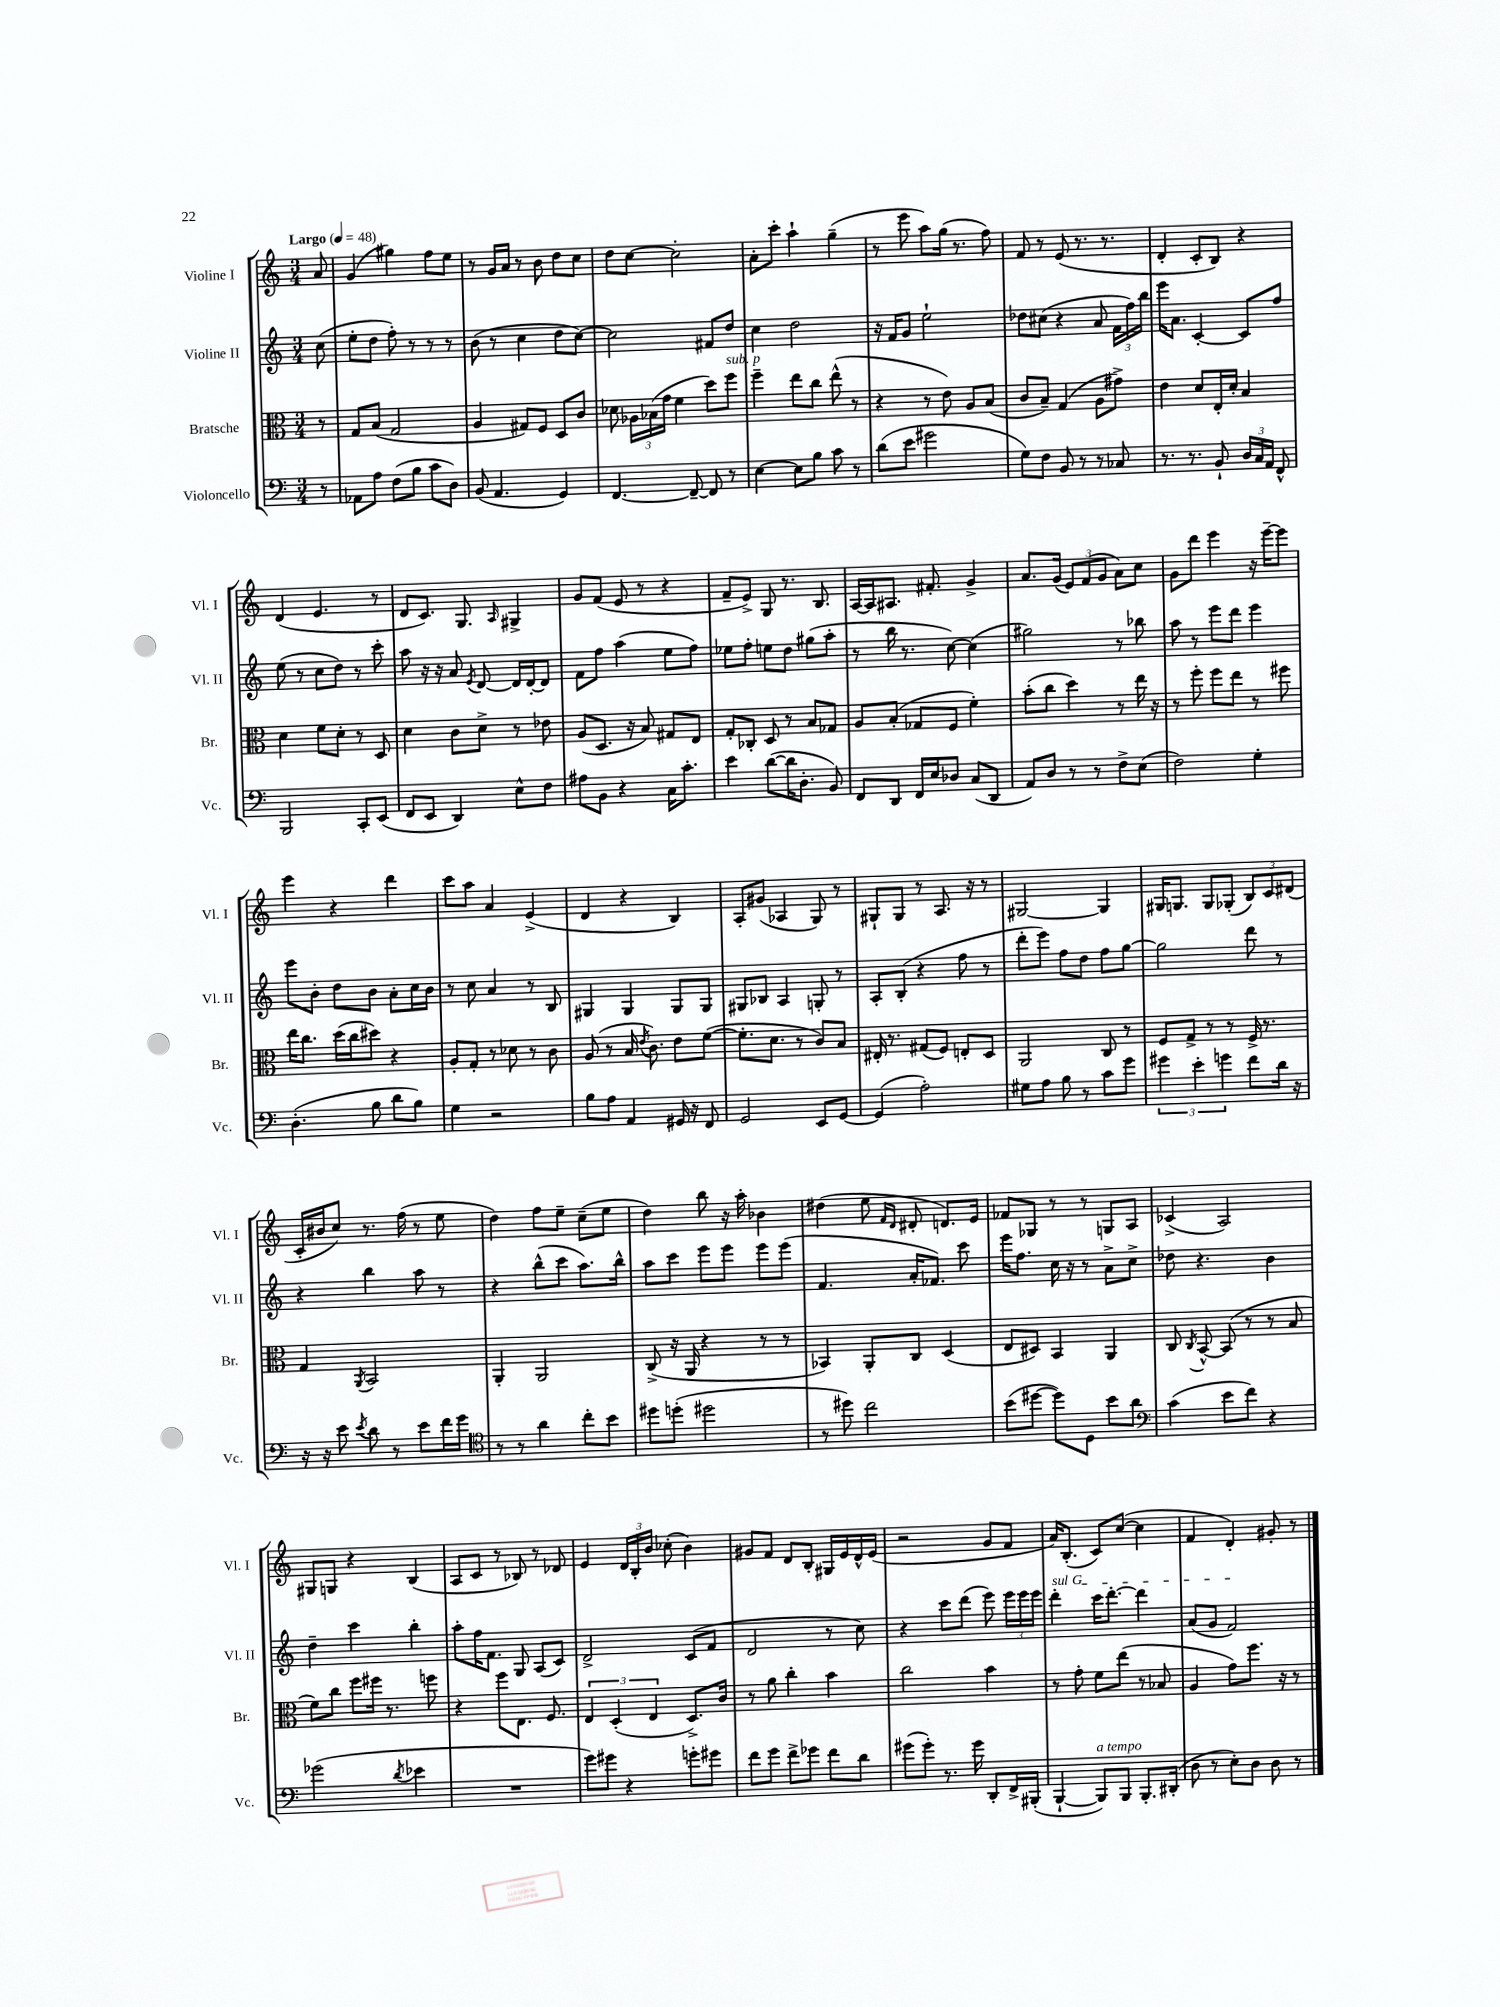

**kern	**kern	**kern	**kern
*part4	*part3	*part2	*part1
*staff4	*staff3	*staff2	*staff1
*I"Violoncello	*I"Bratsche	*I"Violine II	*I"Violine I
*I'Vc.	*I'Br.	*I'Vl. II	*I'Vl. I
*clefF4	*clefC3	*clefG2	*clefG2
*k[]	*k[]	*k[]	*k[]
*M3/4	*M3/4	*M3/4	*M3/4
*MM48	*MM48	*MM48	*MM48
=	=	=	=
!	!	!	!LO:TX:a:B:t=Largo
8r	8r	(8cc\	8a/
=1	=1	=1	=1
8AA-X\L	8G/L	8ee'\L	(4g/
8A\J	(8B/J	8dd\J	.
(8F\L	2G/	8ff'\)	4gg#X\)
8B\J	.	8r	.
8c\L	.	8r	8ff\L
8D\J)	.	8r	8ee\J
=2	=2	=2	=2
(8BB/	4A/	(8b\	8r
4.AA/	.	8r	16g/LL
.	.	.	16a/JJ
.	8G#X/L)	4cc\	8r
.	8F/J	.	8b\
4GG/)	8D/L	8dd\L	8dd\L
.	8c/J	[8cc\J)	8cc\J
=3	=3	=3	=3
[4.FF/	8d-X\	2cc\]	8dd\L
.	24A-X\LL	.	[8cc\J
.	(24B-X\	.	.
.	24g\JJ	.	.
.	4f\	.	2cc'\]
8FF~/_	.	.	.
8FF/]	8dd\L)	8f#X/L	.
!	!LO:TX:a:i:t=sub. p	!	!
8r	8ff\J	8dd/J	.
=4	=4	=4	=4
[4E\	4ff~\	4cc\	8a'\L
.	.	.	8ccc'\J
8E\L]	8ee\L	2dd\	4aa`\
8B\J	8cc\J	.	.
8c\	(8ee^^\	.	(4gg~\
8r	8r	.	.
=5	=5	=5	=5
(8d\L	4r	16r	8r
.	.	16f/KL	.
8e\J	.	8g/J	8eee\
2g#X\	8r	2ee`\	8aa\L)
.	8e\)	.	(16gg\Jk
.	.	.	8.r
.	8A/L	.	.
.	(8B/J	.	8ff\)
=6	=6	=6	=6
8G\L)	8c/L	8dd-X\L	8f/
8F\J	8B~/J)	(8cc#X\J	8r
8BB/	(4G/	4r	(8e/
8r	.	.	8.r
8r	8A\L	8a/	.
.	.	.	8.r
8C-X/	8g#X^\J)	24f\LL	.
.	.	24ff\)	.
.	.	24bb\JJ	.
=7	=7	=7	=7
8.r	4e\	16eee\KL	4d'/
.	.	8.a\J	.
8.r	.	.	.
.	8d/L	[4c'/	8c'/L
8BB`/	16E'/L	.	8B/J)
.	16d'/JJ	.	.
24D/LL	4B/	8c/L]	4r
24C/	.	.	.
24AA/JJ	.	.	.
8FF^^/	.	8ff/J	.
!!LO:LB:g=z
=8	=8	=8	=8
2BBB/	4d\	(8ee\	(4d/
.	.	8r	.
.	8f\L	8cc\L	4.e/
.	8d'\J	8dd\J)	.
8CC'/L	8r	8r	.
(8EE/J	8D/	8ccc'\	8r
=9	=9	=9	=9
8FF/L	4d\	8aa\	8d/L
8EE/J	.	16r	8.c/J)
.	.	16r	.
4DD/)	8c\L	8a/	.
.	.	.	8.G/
.	.	8qe/	.
.	8d^\J	[8d/	.
.	.	.	16qqA/
8E^^\L	8r	16d/LL]	4G#X^/
.	.	[16d'/J	.
8F\J	8e-X\	8d/J]	.
=10	=10	=10	=10
8A#X\L	(8A/L	8f\L	8g/L
8BB\J	8.D/J	8ff\J	(8f/J
4r	.	(4aa\	8e/
.	16r	.	.
.	8B/)	.	8r
16C\KL	8G#X/L	8ee\L	4r
8.c'\J	.	.	.
.	8E/J	8ff\J)	.
=11	=11	=11	=11
4e\	8G'/L	8ee-X\L	8f~/L
.	8C-X'/J	8ff'\J	8e^/J)
([8d\L	8D/	8een\L	8G/
16d\K]	8r	8dd\J	8.r
8.D'\J	.	.	.
.	8B/L	(8gg#X\L	.
.	.	.	8.B/
8BB/)	8G-X/J	8aa'\J	.
=12	=12	=12	=12
8FF/L	8A/L	8r	[16A/LL
.	.	.	16A/J]
8DD/J	(8B'/J	16bb\	8.A#X/J
.	.	8.r	.
16FF/LL	8G-X/L	.	.
16E/J	.	.	8.f#X'/
8D-X/J	8F/J	[8cc\)	.
(8C/L	4f'\)	(4cc\]	4g^/
8DD/J	.	.	.
=13	=13	=13	=13
8AA/L)	(8b'\L	2gg#X\)	8.a/L
8D/J	8cc\J	.	.
.	.	.	(16g/Jk
8r	4dd\)	.	12e/L)
.	.	.	(12f/
8r	.	.	.
.	.	.	12g/J
8F^\L	8r	8r	8a\L)
(8E\J	16ee\	8bb-X\	8cc\J
.	16r	.	.
=14	=14	=14	=14
2F\)	8r	8aa\	8g\L
.	8ff'\	8r	8ddd\J
.	8ff\L	8eee\L	4eee\
.	8ee\J	8ddd\J	.
4G'\	8r	4eee\	16r
.	.	.	[16eee~\KL
.	8ff#X\	.	8eee\J]
!!LO:LB:g=z
=15	=15	=15	=15
(4.D'\	16ee\KL	8eee\L	4eee\
.	8.cc\J	.	.
.	.	8b'\J	.
.	(16dd\LL	8dd\L	4r
.	16cc\J	.	.
8B\	8dd#X\J)	8b\J	.
8d\L	4r	8a'\L	4ddd\
8B\J)	.	16cc\L	.
.	.	16b\JJ	.
=16	=16	=16	=16
4G\	8A'/L	8r	8ccc\L
.	8G'/J	8cc\	8aa\J
2r	8r	4a/	4a/
.	8d-X\	.	.
.	8r	8r	(4e^/
.	8c\	8B/	.
=17	=17	=17	=17
8B\L	(8A/	4G#X/	4d/
8A\J	8r	.	.
4AA/	16B/	4G#/	4r
.	8qe/	.	.
.	8.c\)	.	.
16GG#X/	8e\L	8G#/L	4B/)
16r	.	.	.
8FF/	([8f\J	8G#/J	.
=18	=18	=18	=18
2GG/	8.f'\L]	8G#X/L	8A'/L
.	.	8B-X/J	(8g#X/J
.	8.d\J	.	.
.	.	4A/	4A-X/
.	8r	.	.
8EE/L	8c/L)	8Gn'/	8G/)
[8GG/J	8B/J	8r	8r
=19	=19	=19	=19
(4GG/]	16E#X'/	8A'/L	8G#X`/L
.	8.r	.	.
.	.	(8B'/J	8G#/J
2A'\)	(8G#X/L	4r	8r
.	8F/J)	.	8.A/
.	8En'/L	8ff\	.
.	.	.	16r
.	8D/J	8r	8r
=20	=20	=20	=20
8G#X\L	2AA/	8ddd'\L	[2G#X/
8A\J	.	8eee\J)	.
8B\	.	8ff\L	.
8r	.	8dd\J	.
8c\L	8C/	8ff\L	4G#/]
8g\J	8r	[8gg\J	.
=21	=21	=21	=21
6g#X\	8F/L	2gg\]	16G#X/KL
.	.	.	8.Gn/J
.	8G^/J	.	.
6e'\	.	.	.
.	8r	.	8G/L
6gn\	.	.	.
.	8r	.	(8G-X'/J
8f\L	16F^/	8ddd\	12B/L)
.	8.r	.	.
.	.	.	12c/
16d\Jk	.	8r	.
.	.	.	(12d#X/J
16r	.	.	.
!!LO:LB:g=z
=22	=22	=22	=22
16r	4G/	4r	16c'/LL
16r	.	.	16b#X/J
8e\	.	.	8cc/J)
8qe/	8qAA/	.	.
8d\	2BB/	4bb\	8.r
8r	.	.	.
.	.	.	(16ff\
8e\L	.	8aa\	8r
16f\L	.	8r	8ee\
16g\JJ	.	.	.
=23	=23	=23	=23
*clefC4	*	*	*
8r	4AA'/	4r	4dd\)
8r	.	.	.
4a\	2AA/	(8bb^^\L	8ff\L
.	.	8ccc\J	8ee~\J
8cc'\L	.	8.aa\L)	(8cc~\L
8b\J	.	.	8ee\J
.	.	16bb^^\Jk	.
=24	=24	=24	=24
8dd#X\L	(8C^/	8aa\L	4dd\)
(8ddn'\J	16r	8ccc\J	.
.	16AA/	.	.
2dd#X\	4r	8eee\L	8bb\
.	.	8eee\J	16r
.	.	.	16aa'\
.	8r	8eee\L	4b-X\
.	8r	(8eee\J	.
=25	=25	=25	=25
8r	4BB-X/)	4.f/	(4dd#X\
8dd#X\)	.	.	.
2cc\	8AA'/L	.	8ee\
.	.	.	16qqf/LL
.	.	.	16qqd/JJ
.	8C/J	16a'/KL	8d#X'/
.	.	8.f-X/J)	.
.	(4D/	.	8.dn/L)
.	.	8ccc\	.
.	.	.	16e/Jk
=26	=26	=26	=26
(8b\L	8E/L	16eee\KL	8f-X/L
.	.	8.ff\J	.
[8dd#X\J	8D#X/J)	.	8G-X/J
8dd#\L])	4BB/	16cc\	8r
.	.	16r	.
8D\J	.	8r	8r
8b\L	4AA/	8a^\L	8Gn/L
8a\J	.	8cc^\J	8A/J
=27	=27	=27	=27
*clefF4	*	*	*
(4c\	8C/	8dd-X\	(4c-X^/
.	8qC/	.	.
.	[8BB^^/	4.r	.
8e\L	(8BB/]	.	2A/)
8f\J)	8r	.	.
4r	8r	4b\	.
.	8B/	.	.
!!LO:LB:g=z
=28	=28	=28	=28
(2g-X\	8f\L)	4dd~\	8G#X/L
.	8cc\J	.	8Gn/J
.	8ff\L	4ccc\	4r
.	16ff#X\Jk	.	.
.	8.r	.	.
8qd/	.	.	.
4e-X\	.	4bb'\	(4B/
.	8ffn\	.	.
=29	=29	=29	=29
2.r	4r	8aa'\L	8A/L
.	.	16ff\K	8c/J
.	.	8.f\J	.
.	8ff\L	.	8r
.	8.E\J	8G/	8B-X/)
.	.	(8A/L	8r
.	8.F/	.	.
.	.	8c/J)	8d-X/
=30	=30	=30	=30
8g\L)	6E/	2d^/	4e/
8g#X\J	.	.	.
.	(6D'/	.	.
4r	.	.	24d/LL
.	.	.	24B'/
.	6E/	.	24b/JJ
.	.	.	(8cc-X'\
8gn'\L	8.D^/L)	(8c/L	4b\)
8g#X\J	.	8f/J	.
.	16c/Jk	.	.
=31	=31	=31	=31
8f\L	8r	2d/	8g#X/L
8g\J	8a\	.	8f/J
8f^\L	4cc'\	.	8d/L
8g-X\J	.	.	8B'/J
8f\L	4b\	8r	16G#X/LL
.	.	.	16e/
8d\J	.	8cc\)	16d^^/
.	.	.	(16e/JJ
=32	=32	=32	=32
(8g#X\L	2cc\	4r	2r
8g#'\J)	.	.	.
8.r	.	8ccc\L	.
.	.	(8ddd\J	.
16g#\	.	.	.
8DD'/L	4b\	8eee\)	8g/L
16FF^/L	.	24eee\LL	8f/J
.	.	24eee\	.
(16BBB#X'/JJ	.	.	.
.	.	24eee\JJ	.
=33	=33	=33	=33
!	!	!LO:TX:a:i:t=sul G	!
[4BBB`/	8r	4ddd'\	16a/KL)
.	.	.	(8.B'/J
.	8g'\	.	.
!LO:TX:a:i:t=a tempo	!	!	!
8BBB/L])	8f\L	16ccc\KL	8c/L)
.	.	[8.ddd'\J	.
8BBB/J	(8ee\J	.	([8cc/J
8.BBB'/L	8r	4ddd\]	4cc\]
.	8B-X/	.	.
(16DD#X'/Jk	.	.	.
=34	=34	=34	=34
8D\	4A/	(8a/L	4f/
8r	.	8g/J	.
8E'\L)	8g\L)	2f/)	4d'/)
8D\J	8.ff\J	.	.
8D\	.	.	8g#X'/
.	16r	.	.
8r	8r	.	8r
==	==	==	==
*-	*-	*-	*-
